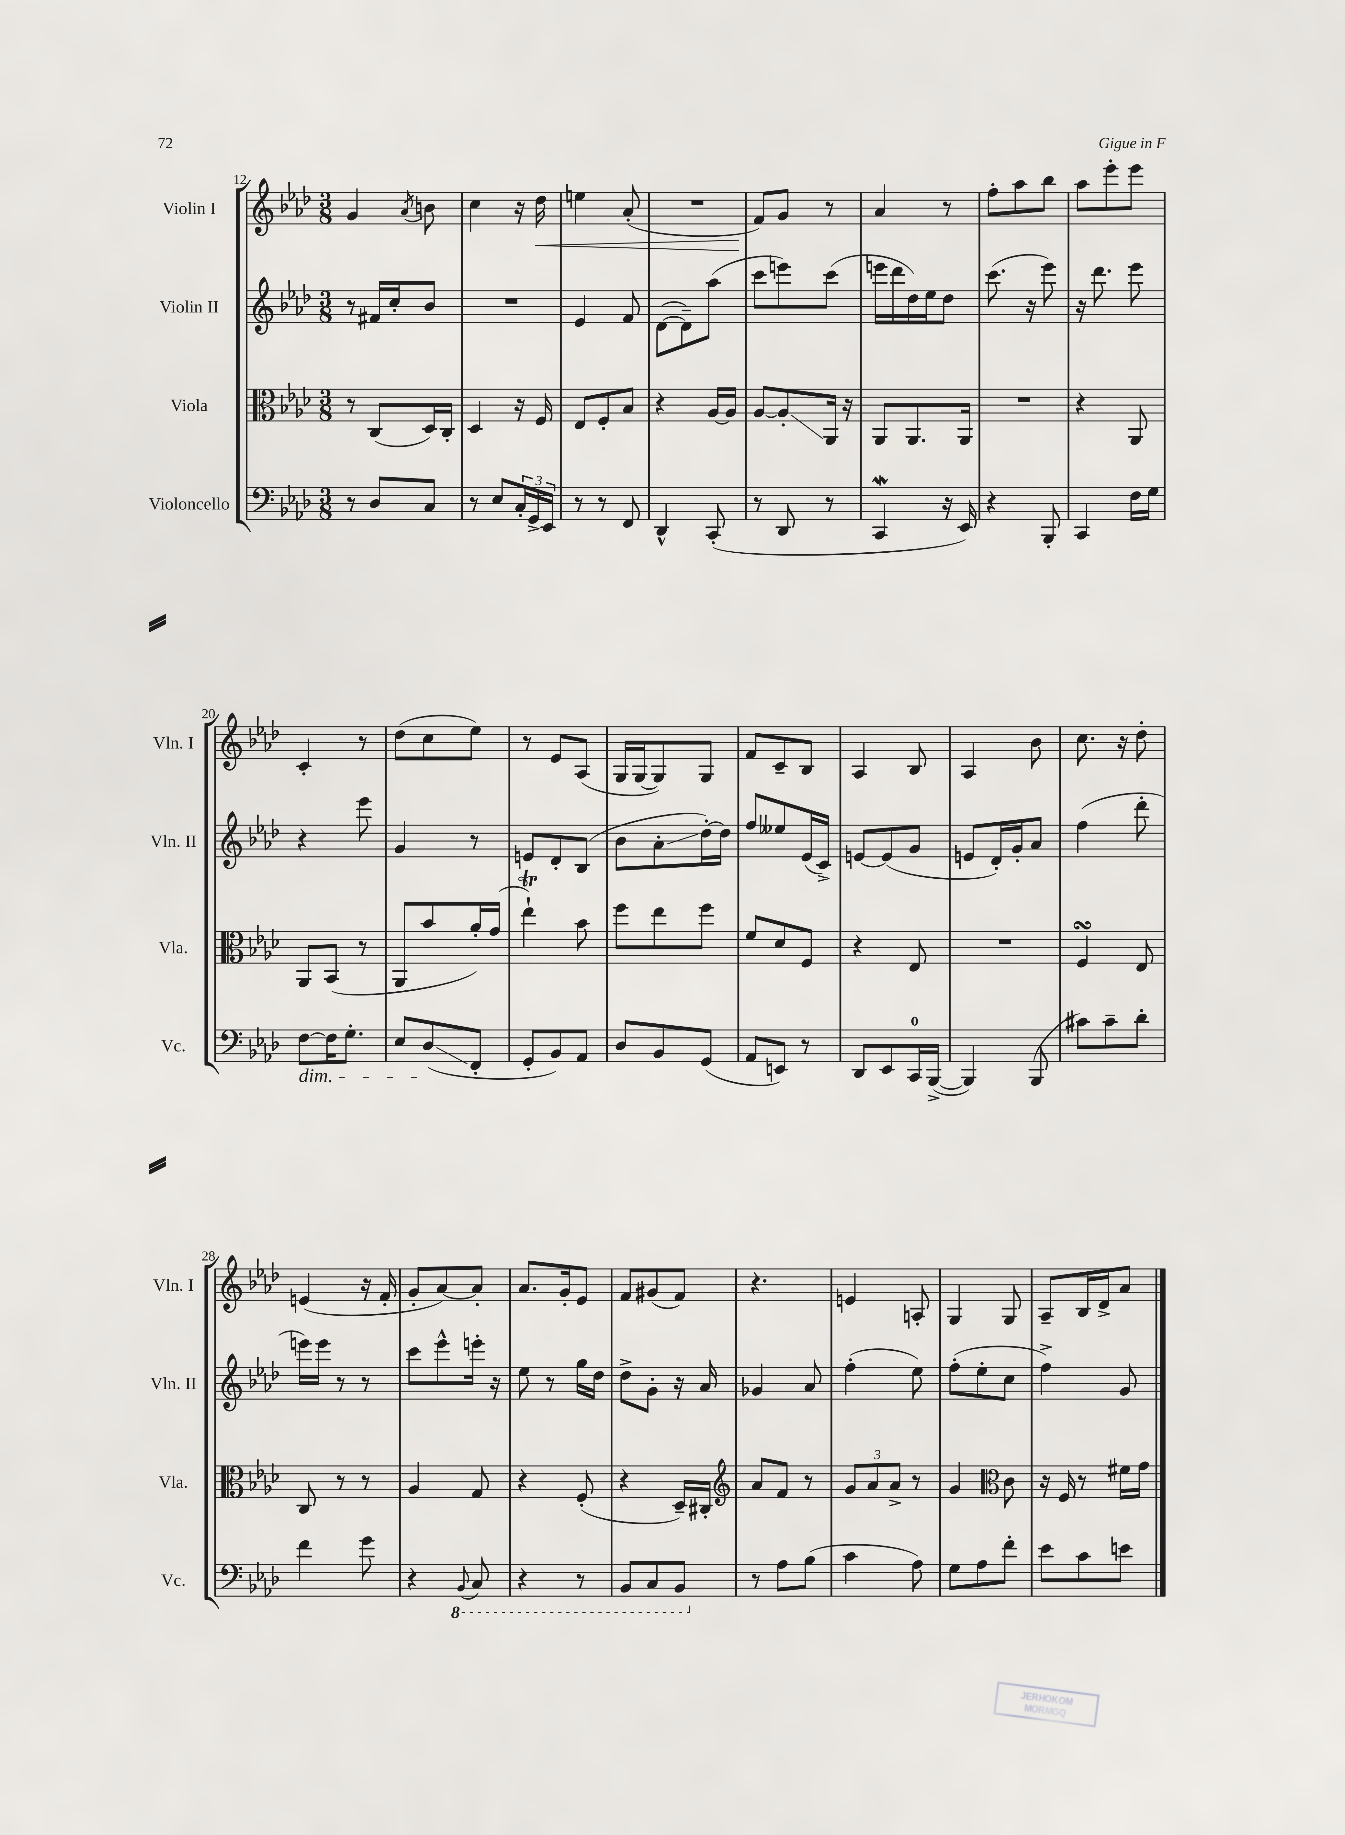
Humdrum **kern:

**kern	**kern	**kern	**kern
*staff4	*staff3	*staff2	*staff1
*clefF4	*clefC3	*clefG2	*clefG2
*k[b-e-a-d-]	*k[b-e-a-d-]	*k[b-e-a-d-]	*k[b-e-a-d-]
*M3/8	*M3/8	*M3/8	*M3/8
8r	8r	8r	4g
8D-	(8C	16f#	.
.	.	16cc'	.
.	.	.	8qa-
8C	16D-)	8b-	8b
.	16C'	.	.
=	=	=	=
8r	4D-	4.r	4cc
8E-	.	.	.
24C'	16r	.	16r
24GG^	.	.	.
.	16F	.	16dd-
24EE-	.	.	.
=	=	=	=
8r	8E-	4e-	4ee
8r	8F'	.	.
8FF	8B-	8f	(8a-'
=	=	=	=
4DD-^^	4r	([8d-	4.r
.	.	8d-~])	.
(8CC'	[16A-	(8aa-	.
.	16A-]	.	.
=	=	=	=
8r	[8A-	8ccc	8f)
8DD-	8A-']	8eee)	8g
8r	16AA-	(8ccc	8r
.	16r	.	.
=	=	=	=
4CC	8AA-	16eee	4a-
.	.	16ddd-	.
.	8.AA-	16dd-)	.
.	.	16ee-	.
16r	.	8dd-	8r
16EE-)	16AA-	.	.
=	=	=	=
4r	4.r	(8.ccc	8ff'
.	.	.	8aa-
.	.	16r	.
8BBB-'	.	8eee-)	8bb-
=	=	=	=
4CC	4r	16r	8aa-
.	.	8.ddd-	.
.	.	.	8eee-'
16F	8AA-	8eee-	8eee-
16G	.	.	.
=	=	=	=
[8F	8AA-	4r	4c'
16F]	(8BB-	.	.
8.G'	.	.	.
.	8r	8eee-	8r
=	=	=	=
8E-	8AA-	4g	(8dd-
(8D-	8b-	.	8cc
8FF'	16a-')	8r	8ee-)
.	(16g	.	.
=	=	=	=
8GG'	4ee-`)	8e	8r
8BB-)	.	8d-'	8e-
8AA-	8b-	(8B-	(8A-
=	=	=	=
8D-	8ff	8b-	16G
.	.	.	[16G
8BB-	8ee-	8a-'	8G])
(8GG	8ff	[16dd-')	8G
.	.	16dd-]	.
=	=	=	=
8AA-	8f	8ff	8f
8EE)	8d-	8ee--	8c~
8r	8F	(16e-	8B-
.	.	16c^)	.
=	=	=	=
8DD-	4r	[8e	4A-
8EE-	.	(8e]	.
16CC	8E-	8g	8B-
([16BBB-^	.	.	.
=	=	=	=
4BBB-])	4.r	8e	4A-
.	.	16d-')	.
.	.	16g'	.
(8BBB-	.	8a-	8b-
=	=	=	=
8c#)	4F	(4ff	8.cc
8c#~	.	.	.
.	.	.	16r
8d-'	8E-	8ddd-'	8dd-'
=	=	=	=
4f	8C	16eee)	(4e
.	.	16eee	.
.	8r	8r	.
8g	8r	8r	16r
.	.	.	16f'
=	=	=	=
4r	4A-	8ccc	8g'
.	.	8eee-^^	[8a-)
8qqBBB-	.	.	.
8CC	8G	16eee'	8a-']
.	.	16r	.
=	=	=	=
4r	4r	8ee-	8.a-
.	.	8r	.
.	.	.	16g'
8r	(8F'	16gg	8e-
.	.	16dd-	.
=	=	=	=
8BBB-	4r	8dd-^	8f
8CC	.	8g'	(8g#
8BBB-	16D-~)	16r	8f)
.	16C#'	16a-	.
=	=	=	=
*	*clefG2	*	*
8r	8a-	4g-	4.r
8A-	8f	.	.
(8B-	8r	8a-	.
=	=	=	=
4c	12g	(4ff'	4e
.	12a-	.	.
.	12a-^	.	.
8A-)	8r	8ee-)	8A'
=	=	=	=
8G	4g	(8ff'	4G
8A-	.	8ee-'	.
*	*clefC3	*	*
8f'	8c	8cc	8G
=	=	=	=
8e-	16r	4ff^)	8A-~
.	16F	.	.
8c	8r	.	16B-
.	.	.	16d-^
8e	16f#	8g	8a-
.	16g	.	.
==	==	==	==
*-	*-	*-	*-
